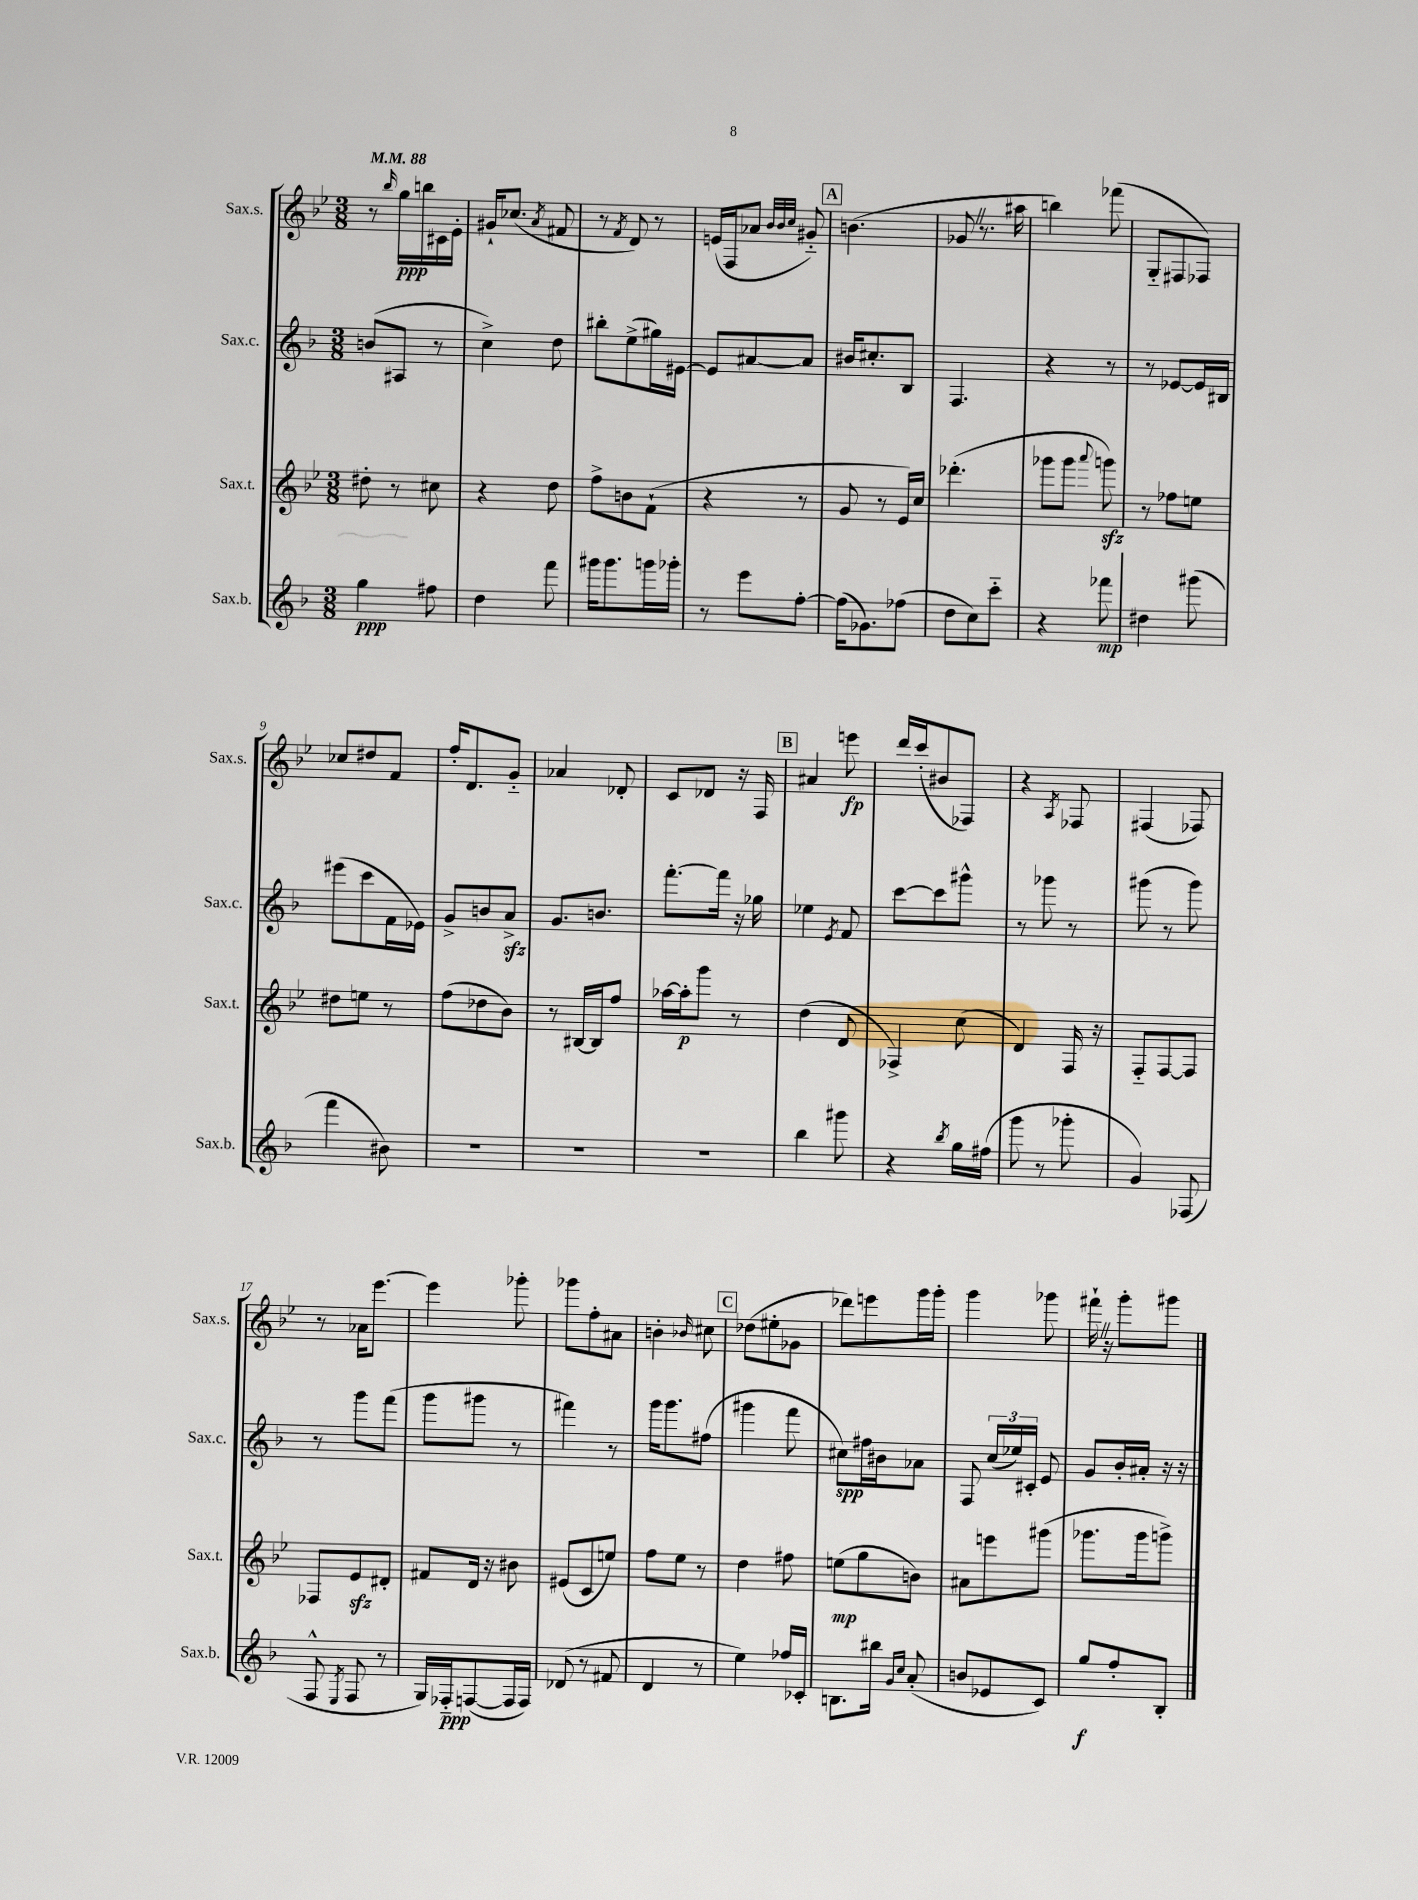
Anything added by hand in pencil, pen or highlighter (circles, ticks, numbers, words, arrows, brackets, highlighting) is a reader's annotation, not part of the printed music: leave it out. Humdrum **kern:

**kern	**dynam	**kern	**dynam	**kern	**dynam	**kern	**dynam
*part4	*part4	*part3	*part3	*part2	*part2	*part1	*part1
*staff4	*staff4	*staff3	*staff3	*staff2	*staff2	*staff1	*staff1
*I"Sax.b.	*	*I"Sax.t.	*	*I"Sax.c.	*	*I"Sax.s.	*
*I'Sax.b.	*	*I'Sax.t.	*	*I'Sax.c.	*	*I'Sax.s.	*
*clefG2	*	*clefG2	*	*clefG2	*	*clefG2	*
*k[b-]	*	*k[b-e-]	*	*k[b-]	*	*k[b-e-]	*
*M3/8	*	*M3/8	*	*M3/8	*	*M3/8	*
*MM88	*	*MM88	*	*MM88	*	*MM88	*
=1	=1	=1	=1	=1	=1	=1	=1
4gg\	ppp	8dd#X'\	.	(8bn/L	.	8r	.
.	.	.	.	.	.	16qqbb-/	.
.	.	8r	.	8A#X/J	.	16gg\LL	ppp
.	.	.	.	.	.	16bbn\	.
8ff#X\	.	8cc#X\	.	8r	.	16c#X\	.
.	.	.	.	.	.	16e-'\JJ	.
=2	=2	=2	=2	=2	=2	=2	=2
4dd\	.	4r	.	4cc^\)	.	16g#X`/KL	.
.	.	.	.	.	.	(8.cc-X/J	.
.	.	.	.	.	.	8qa/	.
8fff\	.	8dd\	.	8dd\	.	8f#X/	.
=3	=3	=3	=3	=3	=3	=3	=3
16ggg#X\KL	.	8ff^\L	.	8bb#X'\L	.	8r	.
8.ggg#\	.	.	.	.	.	.	.
.	.	.	.	.	.	8qf/	.
.	.	8bn\	.	(8ee^\	.	8d/)	.
16gggn\L	.	(8f`\J	.	16gg#X\L)	.	8r	.
16ggg-X'\JJ	.	.	.	[16e#X\JJ	.	.	.
=4	=4	=4	=4	=4	=4	=4	=4
8r	.	4r	.	8e#/L]	.	(16en/LL	.
.	.	.	.	.	.	16F/J	.
8eee\L	.	.	.	[8a#X/	.	8a-X/J	.
.	.	.	.	.	.	32qqb-/LLL	.
.	.	.	.	.	.	32qqb-/	.
.	.	.	.	.	.	32qqcc/JJJ	.
[8ff'\J	.	8r	.	8a#/J]	.	8g#X/)	.
!!LO:REH:place=s1:t=A
=5	=5	=5	=5	=5	=5	=5	=5
(16ff\KL]	.	8g/	.	16b#X/KL	.	(4.bn\	.
8.g-X\)	.	.	.	8.cc#X'/	.	.	.
.	.	8r	.	.	.	.	.
(8ff-X\J	.	16e-/LL)	.	8B-/J	.	.	.
.	.	16cc/JJ	.	.	.	.	.
=6	=6	=6	=6	=6	=6	=6	=6
8dd\L	.	(4.ddd-X'\	.	4.F/	.	8g-XZ/	.
8cc\)	.	.	.	.	.	8.r	.
8ccc\J	.	.	.	.	.	.	.
.	.	.	.	.	.	16aa#X\	.
=7	=7	=7	=7	=7	=7	=7	=7
4r	.	8ggg-X\L	.	4r	.	4bbn\)	.
.	.	8ggg-\J	.	.	.	.	.
.	.	8qqaaa/	.	.	.	.	.
8fff-X\	mp	8gggnzz\)	.	8r	.	(8fff-X\	.
=8	=8	=8	=8	=8	=8	=8	=8
4dd#X\	.	8r	.	8r	.	8G/L	.
.	.	8ff-X\L	.	[8e-X/L	.	8F#X/	.
(8ggg#X\	.	8een\J	.	16e-/L]	.	8F-X/J)	.
.	.	.	.	16B#X/JJ	.	.	.
!!LO:LB:g=z
=9	=9	=9	=9	=9	=9	=9	=9
4fff\	.	8dd#X\L	.	(8eee#X\L	.	8cc-X/L	.
.	.	8een\J	.	8ccc\	.	8dd#X/	.
8b#X\)	.	8r	.	16f\L	.	8f/J	.
.	.	.	.	16e-X\JJ)	.	.	.
=10	=10	=10	=10	=10	=10	=10	=10
4.r	.	(8ff\L	.	8g^/L	.	16ff'/KL	.
.	.	.	.	.	.	8.d/	.
.	.	8dd-X\	.	8bn/	.	.	.
.	.	8b-\J)	.	8azz^/J	.	8g/J	.
=11	=11	=11	=11	=11	=11	=11	=11
4.r	.	8r	.	8.g/L	.	4a-X/	.
.	.	[16B#X/LL	.	.	.	.	.
.	.	16B#/J]	.	8.bn/J	.	.	.
.	.	8ff/J	.	.	.	8d-X'/	.
=12	=12	=12	=12	=12	=12	=12	=12
4.r	.	[16aa-X\LL	.	[8.fff'\L	.	8c/L	.
.	.	16aa-'\J]	p	.	.	.	.
.	.	8ggg\J	.	.	.	8d-X/J	.
.	.	.	.	16fff\Jk]	.	.	.
.	.	8r	.	16r	.	16r	.
.	.	.	.	16gg-X\	.	16F/	.
!!LO:REH:place=s1:t=B
=13	=13	=13	=13	=13	=13	=13	=13
4bb-\	.	(4dd\	.	4ee-X\	.	4a#X/	.
.	.	.	.	8qe/	.	.	.
8ggg#X\	.	8d/	.	8f/	.	8eeen\	fp
=14	=14	=14	=14	=14	=14	=14	=14
4r	.	4F-X^/)	.	[8ccc\L	.	16ddd/LL	.
.	.	.	.	.	.	(16ccc'/J	.
.	.	.	.	8ccc\]	.	8b#X/	.
8qbb-/	.	.	.	.	.	.	.
16gg\LL	.	(8cc\	.	8ggg#X^^\J	.	8F-X/J)	.
(16ff#X\JJ	.	.	.	.	.	.	.
=15	=15	=15	=15	=15	=15	=15	=15
8ggg\	.	4d/)	.	8r	.	4r	.
8r	.	.	.	8ggg-X\	.	.	.
.	.	.	.	.	.	8qA/	.
8ggg-X'\	.	16F/	.	8r	.	8F-X/	.
.	.	16r	.	.	.	.	.
=16	=16	=16	=16	=16	=16	=16	=16
4g/)	.	8F/L	.	(8ggg#X\	.	(4F#X/	.
.	.	[8F/	.	8r	.	.	.
(8F-X/	.	8F/J]	.	8ggg#\)	.	8F-X/)	.
!!LO:LB:g=z
=17	=17	=17	=17	=17	=17	=17	=17
8F^^/	.	8F-X/L	.	8r	.	8r	.
8qE/	.	.	.	.	.	.	.
8F/	.	8e-zz/	.	8ggg\L	.	16a-X\KL	.
.	.	.	.	.	.	[8.eee-\J	.
8r	.	8d#X'/J	.	(8fff\J	.	.	.
=18	=18	=18	=18	=18	=18	=18	=18
16G/LL)	.	8f#X/L	.	8ggg\L	.	4eee-\]	.
16F-X/J	ppp	.	.	.	.	.	.
([8Fn/	.	16d/Jk	.	8ggg#X\J	.	.	.
.	.	16r	.	.	.	.	.
16F/L]	.	8b#X\	.	8r	.	8ggg-X'\	.
16F/JJ)	.	.	.	.	.	.	.
=19	=19	=19	=19	=19	=19	=19	=19
(8d-X/	.	(8e#X/L	.	4fff#X\)	.	8ggg-X\L	.
8r	.	8c/	.	.	.	8ff'\	.
8f#X/	.	8een/J)	.	8r	.	8a#X\J	.
=20	=20	=20	=20	=20	=20	=20	=20
4d/	.	8ff\L	.	16ggg\KL	.	4bn'\	.
.	.	.	.	8.ggg\	.	.	.
.	.	8ee-\J	.	.	.	.	.
.	.	.	.	.	.	16qqb-X/	.
8r	.	8r	.	(8ff#X\J	.	8cc#X\	.
!!LO:REH:place=s1:t=C
=21	=21	=21	=21	=21	=21	=21	=21
4ee\)	.	4dd\	.	4ggg#X\	.	(8dd-X\L	.
.	.	.	.	.	.	8ee#X'\	.
16ff-X/LL	.	8ff#X\	.	8fff\	.	8g-X\J	.
16c-X'/JJ	.	.	.	.	.	.	.
=22	=22	=22	=22	=22	=22	=22	=22
8.Bn\L	.	(8een\L	mp	8cc#X\L)	spp	8ddd-X\L)	.
.	.	8gg\	.	16ff#X\L	.	8eeen\	.
16bb#X\Jk	.	.	.	16b#X\J	.	.	.
16qqg/LL	.	.	.	.	.	.	.
16qqcc/JJ	.	.	.	.	.	.	.
(8a'/	.	8bn\J)	.	8a-X\J	.	16ggg\L	.
.	.	.	.	.	.	16ggg'\JJ	.
=23	=23	=23	=23	=23	=23	=23	=23
8bn/L	.	8a#X\L	.	8F/	.	4ggg\	.
8e-X/	.	8eeen\	.	(24cc/LL	.	.	.
.	.	.	.	24ee-X/)	.	.	.
.	.	.	.	24c#X'/JJ	.	.	.
8c/J)	.	(8ggg#X\J	.	8e/	.	8ggg-X\	.
=24	=24	=24	=24	=24	=24	=24	=24
8gg/L	f	8.ggg-X\L	.	8g/L	.	16fff#X`Z\	.
.	.	.	.	.	.	16r	.
8ff'/	.	.	.	16b-'/L	.	8ggg'\L	.
.	.	16ggg-\k	.	16a#X'/JJ	.	.	.
8B-'/J	.	8gggn^\J)	.	16r	.	8ggg#X\J	.
.	.	.	.	16r	.	.	.
==	==	==	==	==	==	==	==
*-	*-	*-	*-	*-	*-	*-	*-
